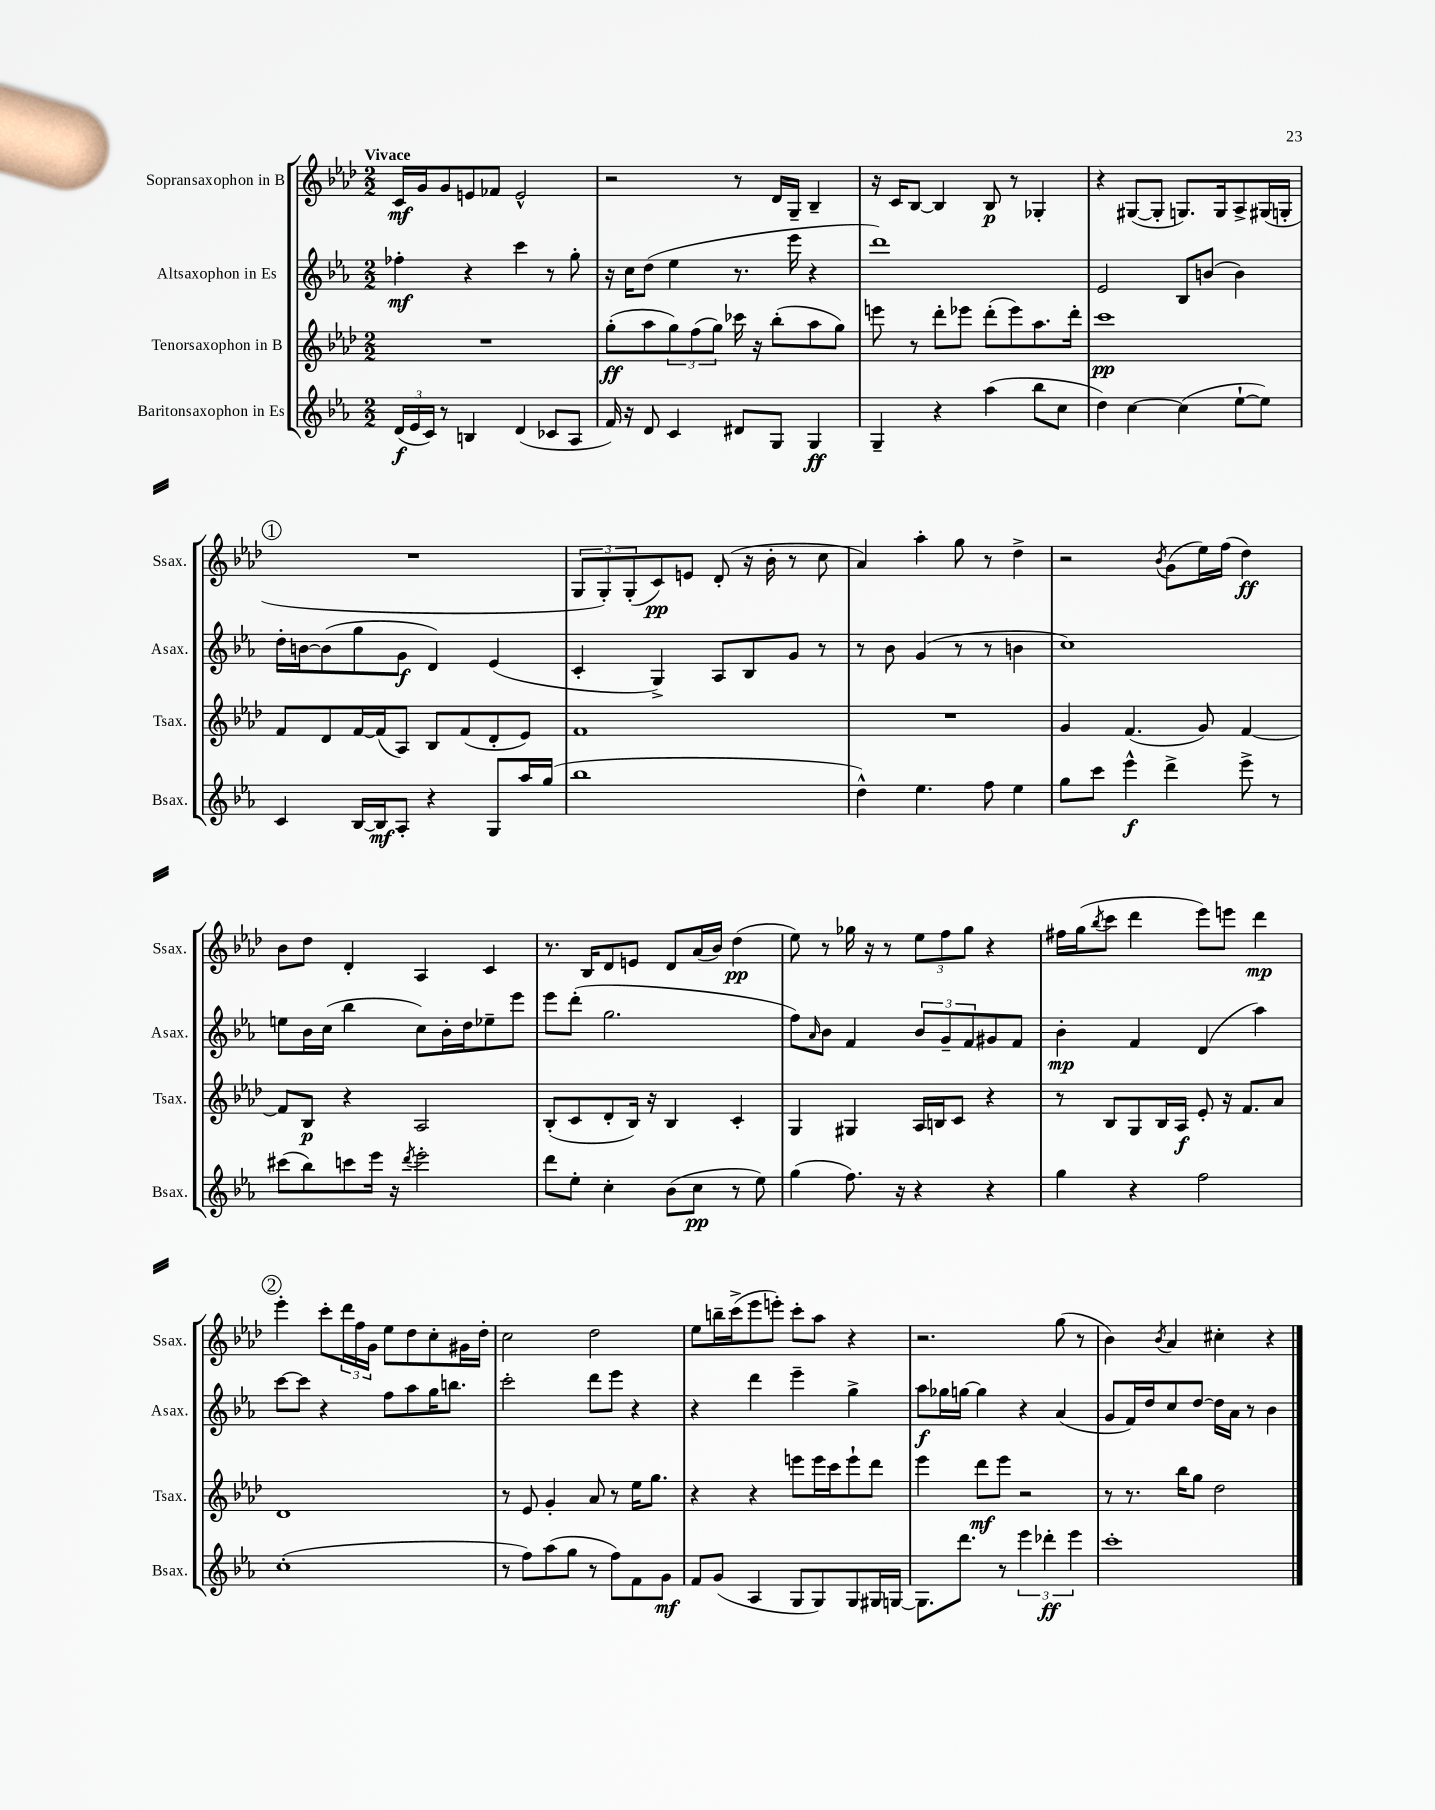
<<
\new StaffGroup <<
\new Staff = "s0" \with { instrumentName = "Sopransaxophon in B" shortInstrumentName = "Ssax." } {
    \clef treble \key aes \major \numericTimeSignature \time 2/2 \tempo "Vivace"
    c'16\mf g'16 g'8 e'8 fes'8 e'2-^ |
    r2 r8 des'16 g16-- bes4-- |
    r16 c'16 bes8~ bes4 bes8\p r8 ges4-. |
    r4 gis8~( gis8-. g8.) g16 aes8-> gis16( g16-. |
    \mark \markup { \circle "1" } R1 |
    \tuplet 3/2 { g8 g8-.) g8-.( } c'8\pp) e'8 des'8-.( r16 bes'16-. r8 c''8 |
    aes'4) aes''4-. g''8 r8 des''4-> |
    r2 \acciaccatura { bes'8 } g'8( ees''16) f''16( des''4\ff) |
    bes'8 des''8 des'4-. aes4 c'4 |
    r8. bes16 des'8 e'8 des'8 aes'16( bes'16) des''4\pp( |
    ees''8) r8 ges''16 r16 r8 \tuplet 3/2 { ees''8 f''8 ges''8 } r4 |
    fis''16 g''16( \acciaccatura { bes''8 } c'''8 des'''4 ees'''8) e'''8 des'''4\mp |
    \mark \markup { \circle "2" } ees'''4-. c'''8-. \tuplet 3/2 { des'''16 f''16 g'16 } ees''8 des''8 c''8-. gis'16 des''16-. |
    c''2 des''2 |
    ees''8 b''16-- c'''16->( ees'''8 e'''8-.) c'''8-. aes''8 r4 |
    r2. g''8( r8 |
    bes'4) \acciaccatura { bes'8 } aes'4 cis''4-. r4 \bar "|." |
}
\new Staff = "s1" \with { instrumentName = "Altsaxophon in Es" shortInstrumentName = "Asax." } {
    \clef treble \key ees \major \numericTimeSignature \time 2/2
    fes''4-.\mf r4 c'''4 r8 g''8-. |
    r16 c''16 d''8( ees''4 r8. ees'''16 r4 |
    d'''1) |
    ees'2 bes8 b'8( b'4) |
    \mark \markup { \circle "1" } d''16-. b'16~ b'8( g''8 g'8\f d'4) ees'4( |
    c'4-. g4->) aes8 bes8 g'8 r8 |
    r8 bes'8 g'4( r8 r8 b'4 |
    c''1) |
    e''8 bes'16 c''16( bes''4 c''8) bes'16-. d''16 ees''8-- ees'''8 |
    ees'''8 d'''8-.( g''2. |
    f''8) \grace { aes'16 } bes'8 f'4 \tuplet 3/2 { bes'8 g'8-- f'8 } gis'8 f'8 |
    bes'4-.\mp f'4 d'4( aes''4) |
    \mark \markup { \circle "2" } c'''8~ c'''8 r4 f''8 aes''8 g''16 b''8. |
    c'''2-. d'''8 ees'''8 r4 |
    r4 d'''4 ees'''4-- g''4-> |
    aes''8\f ges''16 g''16~ g''4 r4 aes'4( |
    g'8 f'16) d''16 c''8 d''8~ d''16 aes'16 r8 bes'4 \bar "|." |
}
\new Staff = "s2" \with { instrumentName = "Tenorsaxophon in B" shortInstrumentName = "Tsax." } {
    \clef treble \key aes \major \numericTimeSignature \time 2/2
    R1 |
    g''8-.\ff( aes''8 \tuplet 3/2 { g''8) f''8( g''8) } ces'''16 r16 bes''8-.( aes''8 g''8) |
    e'''8 r8 des'''8-. ees'''8 des'''8-.( ees'''8) aes''8. des'''16-. |
    c'''1\pp |
    \mark \markup { \circle "1" } f'8 des'8 f'16~ f'16( aes8) bes8 f'8( des'8-. ees'8) |
    f'1 |
    R1 |
    g'4 f'4.( g'8) f'4~ |
    f'8 bes8\p r4 aes2 |
    bes8-.( c'8 des'8-. bes16) r16 bes4 c'4-. |
    g4 gis4 aes16 b16 c'8 r4 |
    r8 bes8 g8 bes16 aes16\f ees'8-. r16 f'8. aes'8 |
    \mark \markup { \circle "2" } des'1 |
    r8 ees'8 g'4-. aes'8 r8 ees''16 g''8. |
    r4 r4 e'''8 e'''16 c'''16 e'''8-! des'''8 |
    ees'''4 des'''8\mf ees'''8 r2 |
    r8 r8. bes''16 g''8 des''2 \bar "|." |
}
\new Staff = "s3" \with { instrumentName = "Baritonsaxophon in Es" shortInstrumentName = "Bsax." } {
    \clef treble \key ees \major \numericTimeSignature \time 2/2
    \tuplet 3/2 { d'16\f( ees'16 c'16) } r8 b4 d'4( ces'8 aes8 |
    f'16) r16 d'8 c'4 dis'8 g8 g4\ff |
    g4-- r4 aes''4( bes''8 c''8 |
    d''4) c''4~ c''4( ees''8~-! ees''8) |
    \mark \markup { \circle "1" } c'4 bes16~ bes16\mf aes8-. r4 g8 aes''16 g''16( |
    bes''1 |
    d''4-^) ees''4. f''8 ees''4 |
    g''8 c'''8 ees'''4-^\f d'''4-> ees'''8-> r8 |
    cis'''8( bes''8) c'''8 ees'''16 r16 \acciaccatura { d'''8 } ees'''2-. |
    d'''8 ees''8-. c''4-. bes'8( c''8\pp r8 ees''8) |
    g''4( f''8.) r16 r4 r4 |
    g''4 r4 f''2 |
    \mark \markup { \circle "2" } c''1-.( |
    r8 f''8) aes''8( g''8 r8 f''8) f'8 g'8\mf |
    f'8 g'8( aes4 g8 g8) g8 gis16 g16~ |
    g8. d'''8. r8 \tuplet 3/2 { ees'''4 des'''4-.\ff ees'''4 } |
    c'''1-. \bar "|." |
}
>>
>>
\layout { \context { \Score \remove "Bar_number_engraver" } }
